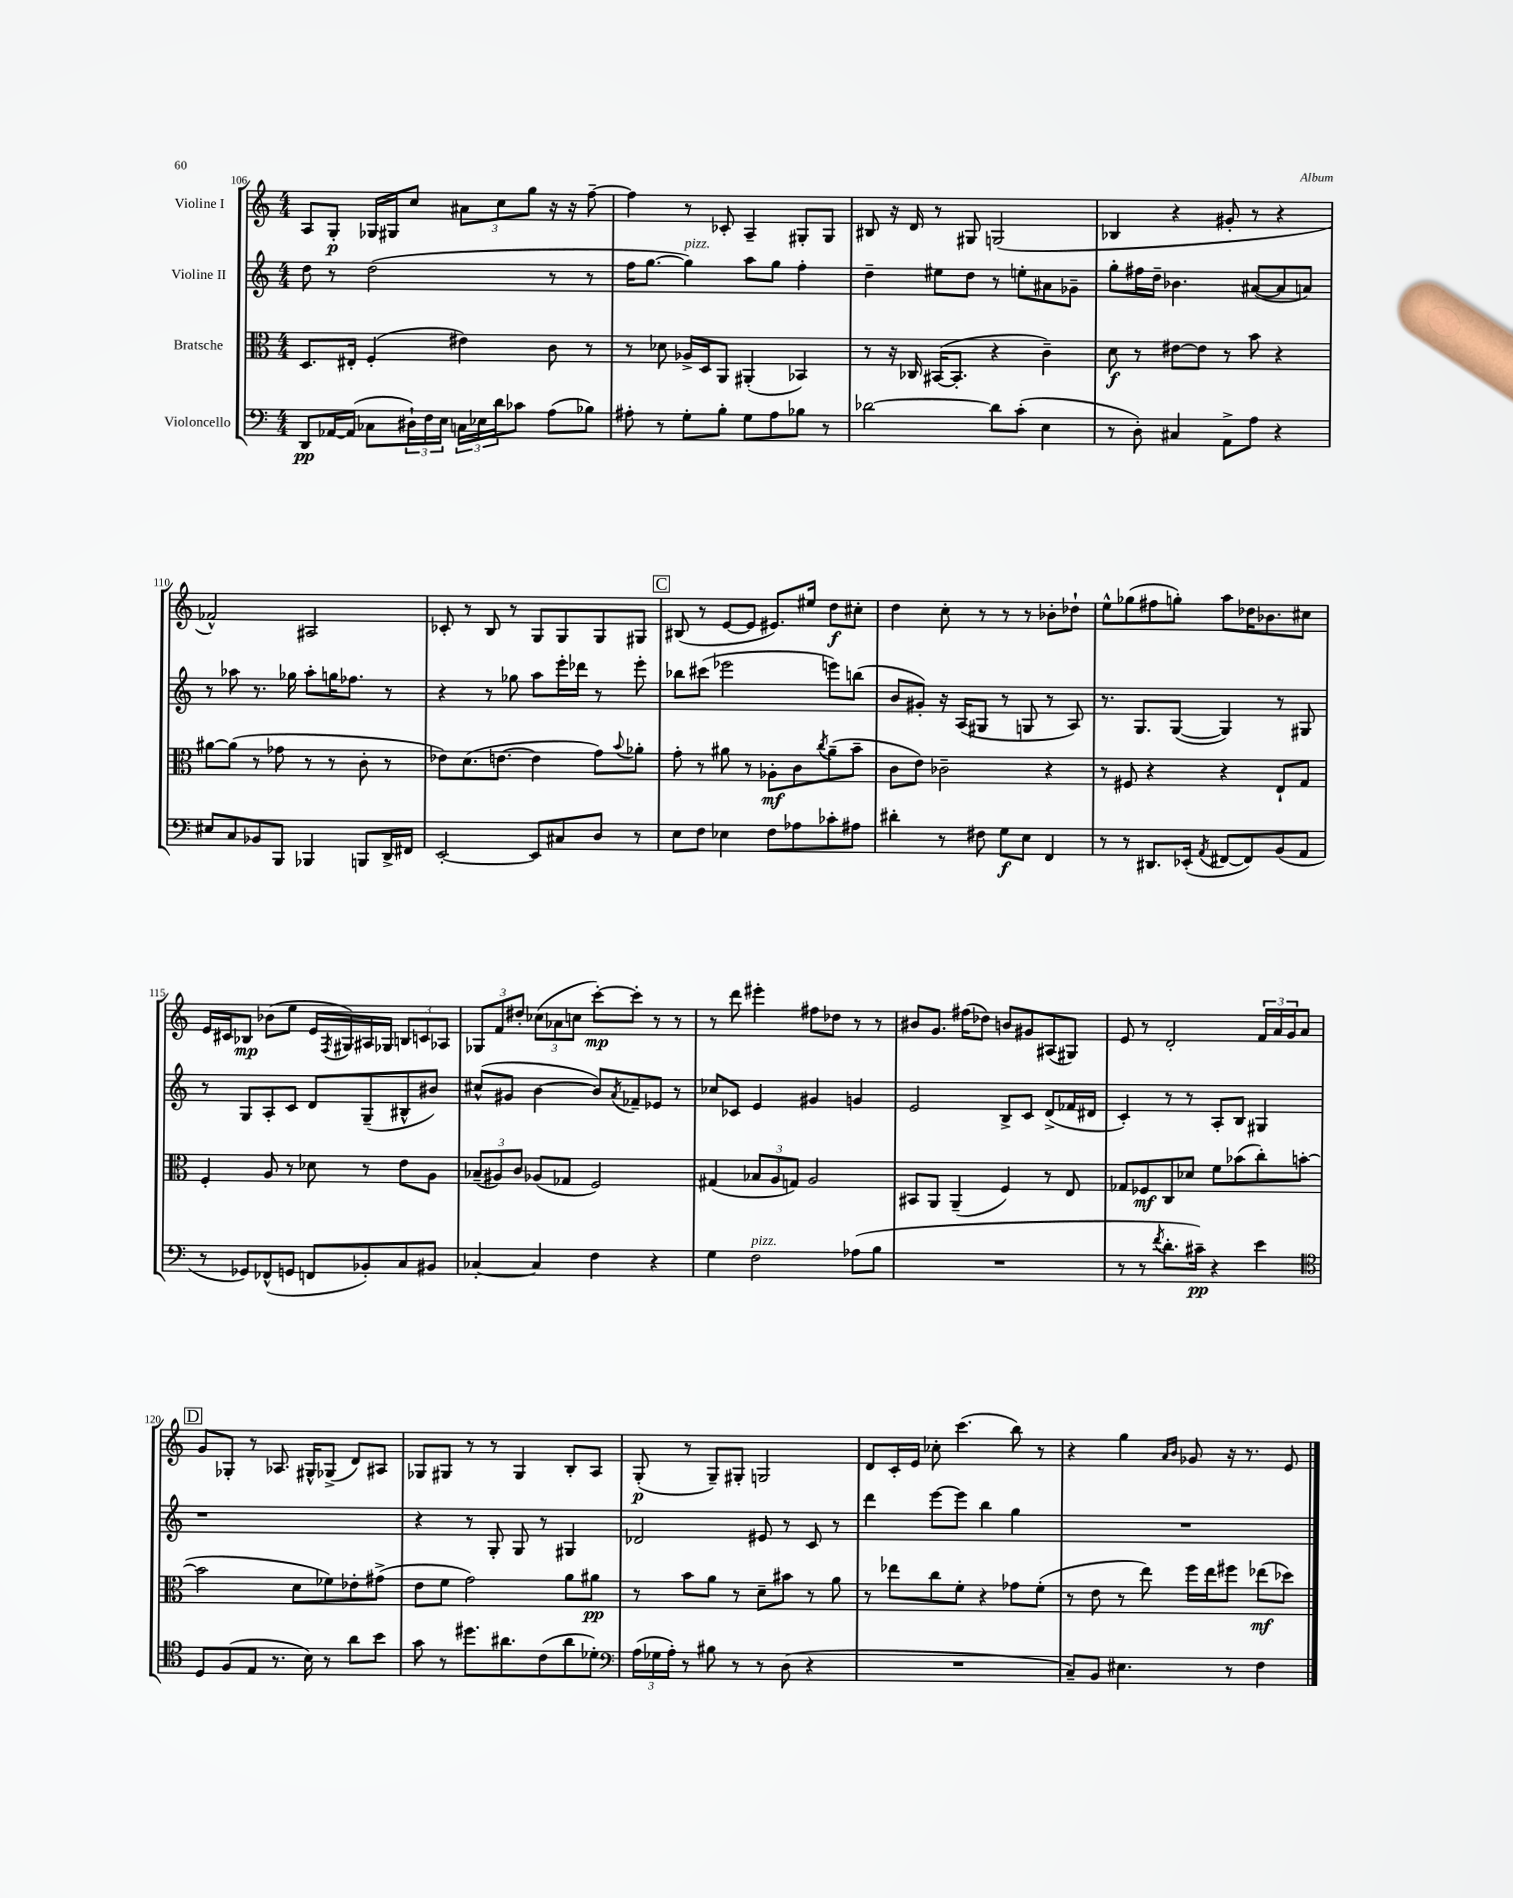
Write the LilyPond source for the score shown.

<<
\new StaffGroup <<
\new Staff = "s0" \with { instrumentName = "Violine I" } {
    \clef treble \key c \major \numericTimeSignature \time 4/4
    a8 g8-.\p ges16 gis16 c''8 \tuplet 3/2 { ais'8 c''8 g''8 } r16 r16 f''8~-- |
    f''4 r8 ces'8-. a4-- gis8-. gis8 |
    bis8 r16 d'16 r8 gis8 g2( |
    bes4 r4 gis'8-. r8 r4 |
    fes'2-^) ais2 |
    ces'8-. r8 b8 r8 g8 g8 g8 gis8 |
    \mark \markup { \box "C" } bis8( r8 e'8~ e'8 eis'8.) eis''16 d''8\f cis''8-. |
    d''4 c''8-. r8 r8 r8 bes'8-. des''8-! |
    e''8-^ ges''8( fis''8 g''8-.) a''8 des''16 bes'8. cis''8 |
    e'16 cis'16 bes8\mp bes'8( e''8 e'16 \acciaccatura { f8 } gis16) ais16 ges16 \tuplet 3/2 { b8 c'8 aes8 } |
    \tuplet 3/2 { ges8 f'8 dis''8-. } \tuplet 3/2 { ces''8( aes'8 c''8 } c'''8~-.\mp) c'''8-. r8 r8 |
    r8 d'''8 eis'''4-. fis''8 des''8 r8 r8 |
    bis'8 g'8. fis''16( des''8) b'8 gis'8 ais8( gis8) |
    e'8 r8 d'2-. \tuplet 3/2 { f'16 a'16 g'16 } a'8 |
    \mark \markup { \box "D" } g'8 ges8-. r8 aes8. gis16-^ ges8->( d'8) ais8 |
    ges8 gis8 r8 r8 gis4 b8-. a8 |
    g8-.\p( r8 g8--) gis8-. g2 |
    d'8 c'16-. e'16 ces''8-. c'''4.( b''8) r8 |
    r4 g''4 \grace { a'16 b'16 } ges'8 r16 r8. e'8 \bar "|." |
}
\new Staff = "s1" \with { instrumentName = "Violine II" } {
    \clef treble \key c \major \numericTimeSignature \time 4/4
    d''8 r8 d''2( r8 r8 |
    f''16 g''8.~ g''4^\markup { \italic "pizz." }) a''8 g''8 f''4-. |
    d''4-- eis''8 d''8 r8 e''8-. ais'8 ges'8-- |
    g''8-. fis''16 d''16-- bes'4. ais'8~( ais'8 a'8) |
    r8 aes''8 r8. ges''16 aes''8-. g''16 fes''8. r8 |
    r4 r8 ges''8 a''8 e'''16-. des'''16 r8 e'''8-. |
    \mark \markup { \box "C" } bes''8 cis'''8( ees'''2 e'''8) b''8( |
    b'8 gis'8-.) r16 a16( gis8 r8 g8 r8 a8) |
    r8. g8. g8~( g4) r8 gis8 |
    r8 g8 a8-. c'8 d'8 g8--( bis8-^ bis'8) |
    cis''8-^( gis'8 b'4~ b'8) \acciaccatura { a'8 } fes'8-- ees'8 r8 |
    ces''8 ces'8 e'4 gis'4 g'4 |
    e'2 b8-> c'8 d'8->( fes'16 dis'16 |
    c'4-.) r8 r8 a8-. b8 gis4 |
    \mark \markup { \box "D" } r1 |
    r4 r8 g8-. g8 r8 gis4 |
    des'2 eis'8 r8 c'8 r8 |
    d'''4 e'''8~ e'''8 b''4 g''4 |
    R1 \bar "|." |
}
\new Staff = "s2" \with { instrumentName = "Bratsche" } {
    \clef alto \key c \major \numericTimeSignature \time 4/4
    d8. eis16-. f4-.( eis'4) c'8 r8 |
    r8 des'8 aes16-> d16 a,8 ais,4-.( bes,4) |
    r8 r16 ces16 bis,16~( bis,8.-. r4 c'4--) |
    d'8\f r8 eis'8~ eis'8 r8 b'8 r4 |
    ais'8~ ais'8( r8 ges'8 r8 r8 c'8-. r8 |
    ees'8) d'8.( e'8.~ e'4 g'8) \appoggiatura { b'8 } aes'8-. |
    \mark \markup { \box "C" } g'8-. r8 ais'8 r8 aes8-.\mf c'8 \acciaccatura { c''8 } ais'8--( b'8-- |
    c'8 e'8) ces'2-- r4 |
    r8 fis8 r4 r4 e8-! g8 |
    f4-. a8 r8 des'8 r8 e'8 a8 |
    \tuplet 3/2 { bes8--( ais8) c'8 } aes8( ges8 f2) |
    gis4( \tuplet 3/2 { bes8 a8 g8) } a2 |
    bis,8 a,8 a,4--( f4) r8 e8 |
    ges8 fes8\mf c8 des'8 f'8 bes'8( c''8-.) b'8~( |
    \mark \markup { \box "D" } b'2 d'8 fes'8) ees'8-. gis'8->( |
    e'8 f'8 g'2) a'8 ais'8\pp |
    r8 b'8 a'8 r8 d'8-- bis'8 r8 a'8 |
    r8 ees''8 c''8 f'8-. r4 ges'8 f'8-.( |
    r8 e'8 r8 e''8) f''16 e''16 fis''8 ees''8\mf( des''8) \bar "|." |
}
\new Staff = "s3" \with { instrumentName = "Violoncello" } {
    \clef bass \key c \major \numericTimeSignature \time 4/4
    d,8\pp aes,16~ aes,16( ces8 \tuplet 3/2 { dis16-!) f16 e16 } \tuplet 3/2 { c16 ees16 d'16 } ces'8 a8( bes8) |
    ais8-. r8 g8-. b8-. g8 ais8 bes8 r8 |
    des'2~ des'8 c'8-.( e4 |
    r8 d8-.) cis4 a,8-> a8 r4 |
    eis8 c8 bes,8 b,,8 bes,,4 b,,8 d,16-> fis,16 |
    e,2~-. e,8 cis8 d8 r8 |
    \mark \markup { \box "C" } e8 f8 ees4 f8 aes8 ces'8-. ais8 |
    dis'4-. r8 fis8 g8\f e8 f,4 |
    r8 r8 dis,8. ees,16-.( \acciaccatura { a,8 } fis,8~ fis,8) b,8( a,8 |
    r8 ges,8) fes,8-^( g,8 f,8 bes,8-.) c8 bis,8 |
    ces4~-. ces4 f4 r4 |
    g4 f2^\markup { \italic "pizz." } aes8( b8 |
    R1 |
    r8 r8 \acciaccatura { f'8 } d'8.-. cis'16--\pp) r4 e'4 |
    \mark \markup { \box "D" } \clef tenor d8 f8( e8 r8. b16) r8 a'8 b'8 |
    g'8 r8 dis''8. ais'8. c'8( ais'8 des'8-.) |
    \clef bass \tuplet 3/2 { a16( ges16 a16-.) } r8 bis8 r8 r8 d8( r4 |
    R1 |
    c8--) b,8 eis4. r8 f4 \bar "|." |
}
>>
>>
\layout { \context { \Score currentBarNumber = #106 } }
